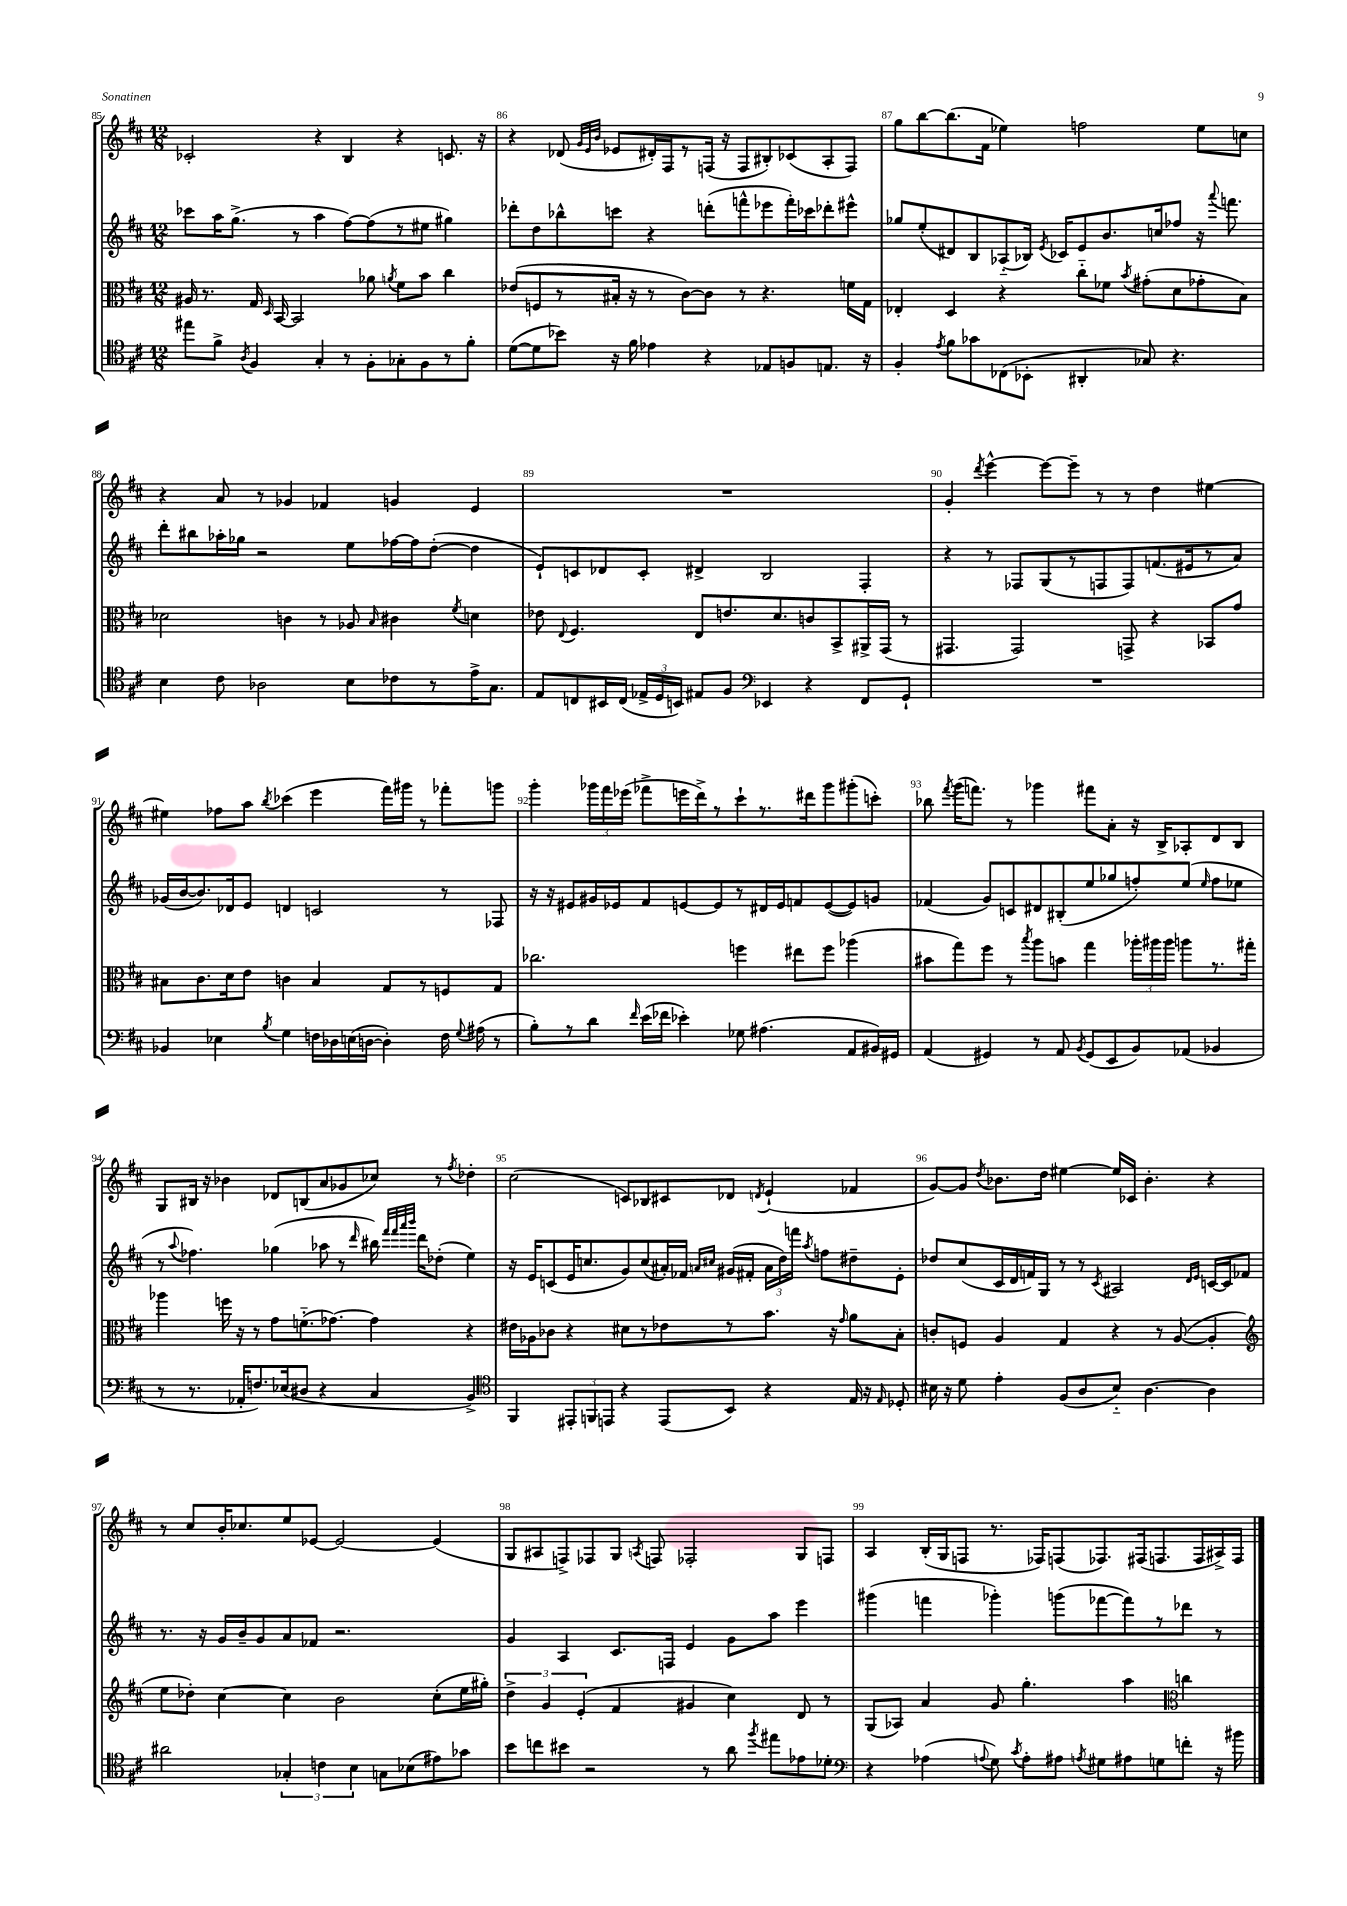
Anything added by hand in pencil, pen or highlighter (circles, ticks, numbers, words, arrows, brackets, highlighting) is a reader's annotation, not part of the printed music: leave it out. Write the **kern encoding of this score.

**kern	**kern	**kern	**kern
*part4	*part3	*part2	*part1
*staff4	*staff3	*staff2	*staff1
*clefC4	*clefC3	*clefG2	*clefG2
*k[f#c#]	*k[f#c#]	*k[f#c#]	*k[f#c#]
*M12/8	*M12/8	*M12/8	*M12/8
=85	=85	=85	=85
8ee#X\L	16A#X/	8ccc-X\L	2c-X'/
.	8.r	.	.
8f#^\J	.	16aa\K	.
.	.	(8.gg^\J	.
8qA/	.	.	.
4F#/	16G/	.	.
.	16qqD/	.	.
.	[16BB/	.	.
.	2BB/]	8r	.
4G'/	.	4aa\	4r
8r	.	[8ff#\L)	4B/
8F#'\L	8a-X\	(8ff#\]	.
.	8qan/	.	.
8G-X'\	8f#\L	8r	4r
8F#\	8b\J	8ee#X\J	.
8r	4cc#\	4gg#X\)	8.cn/
8f#'\J	.	.	.
.	.	.	16r
=86	=86	=86	=86
([8d\L	(8e-X/L	8ddd-X'\L	4r
8d\]	8Fn/	8dd\	.
8b-X\J)	8r	8bb-X^^\	(8d-X/
.	.	.	32qqg/LLL
.	.	.	32qqe/
.	.	.	32qqb/JJJ
16r	16B#X'/Jk	8cccn\J	8e-X/L
16f#\	16r	.	.
4e-X\	8r	4r	16d#X'/L)
.	.	.	16F#/J
.	[8c#\L)	.	8r
4r	8c#\J]	(8dddn'\L	(16Fn/Jk
.	.	.	16r
.	8r	8fffn^^\	8F/L
8E-X/L	4.r	8eee-X\	8B#X'/)
8Fn/	.	16fff'\L)	(8c-X/
.	.	16ccc-X\J	.
8.En/J	.	8ddd-X'\	8A'/
.	16fn\LL	8eee#X^^\J	8F/J)
16r	16G\JJ	.	.
=87	=87	=87	=87
4F#'/	4E-X'/	8gg-X/L	8gg\L
.	.	(8ee'/	[8bb\
8qe/	.	.	.
8f#\L	4D/	8d#X/)	(8.bb\]
8g-X\	.	8B/	.
.	.	.	16f#\Jk
(8C-X\	4r	(8A-X/	4ee-X\)
8BB-X'\J	.	16B-X/Jk)	.
.	.	8qe/	.
.	.	16c-X/KL	.
4AA#X'/	8cc#\L	8e/	2ffn\
.	8f-X\J	8.b/	.
.	8qb/	.	.
8G-X/)	(8g#X'\L	.	.
.	.	16ccn/k	.
4.r	8d\	8ff-X/J	.
.	8g-X'\	16r	8ee-\L
.	.	8qqaaa/	.
.	.	8.fffn\	.
.	8B\J)	.	8ccn\J
!!LO:LB:g=z
=88	=88	=88	=88
4B\	2d-X\	8ddd'\L	4r
.	.	8bb#X\	.
8c#\	.	16aa-X'\L	8a/
.	.	16gg-X\JJ	.
2A-X\	.	2r	8r
.	4cn\	.	4g-X/
.	8r	.	4f-X/
8B\L	8A-X/	8ee\L	.
.	16qqB/	.	.
8c-X\	4c#X\	[16ff-X\L	4gn/
.	.	16ff-\J]	.
8r	.	([8dd'\J	.
.	8qf#/	.	.
16e^\K	4dn\	4dd\]	4e/
8.G\J	.	.	.
=89	=89	=89	=89
8E/L	8e-X\	8e`/L)	1.r
.	8qqE/	.	.
8Cn/	4.F#/	8cn/	.
16BB#X/L	.	8d-X/	.
(16C/JJ	.	.	.
24E-X^/LL	.	8c'/J	.
24D/	.	.	.
24BBn/JJ)	.	.	.
8E#X/L	8E/L	4d#X^/	.
8F#/J	8.en/	.	.
*clefF4	*	*	*
4EE-X/	.	2B/	.
.	8.d/	.	.
4r	8cn/	.	.
.	8BB^/	.	.
8FF#/L	16AA#X^/L	4F#'/	.
.	(16GG/JJ	.	.
8GG`/J	8r	.	.
=90	=90	=90	=90
1.r	4.GG#X/	4r	4g'/
.	.	.	8qddd/
.	.	8r	[4eee^^\
.	2GG#/)	8F-X/L	.
.	.	(8G/	8eee\L_
.	.	8r	8eee~\J]
.	.	8Fn/	8r
.	8GGn^/	8F/)	8r
.	4r	(8.fn/	4dd\
.	.	16e#X/k	.
.	8BB-X/L	8r	[4ee#X\
.	8g/J	8a/J)	.
!!LO:LB:g=z
=91	=91	=91	=91
4BB-X/	8B#X\L	(16g-X/LL	4ee#X\]
.	.	[16b/J	.
.	8.c#\	8.b/])	.
4E-X\	.	.	8ff-X\L
.	16d\k	16d-X/k	.
.	8e\J	8e/J	8aa\J
8qB/	.	.	8qbb/
4G\	4cn\	4dn/	(4ccc-X\
16Fn\LL	4B#/	2cn/	4eee\
16D-X\	.	.	.
(16En\	.	.	.
[16Dn\JJ	.	.	.
4D'\])	8G/L	.	16fff#\LL)
.	.	.	16ggg#X\JJ
.	8r	.	8r
16F\	8Fn/	8r	8fff-X'\L
8qqG/	.	.	.
(16A#X\	.	.	.
8r	8G/J	8F-X/	8gggn\J
=92	=92	=92	=92
8B'\L)	2.cc-X\	16r	4ggg'\
.	.	16r	.
8r	.	8e#X/L	.
8d\J	.	16g#X/L	24ggg-X\LL
.	.	.	24fff#\
.	.	16e-X/J	.
.	.	.	(24eee-X\JJ
16qqf#/	.	.	.
(16e\LL	.	8f#/	8fff-X^\L
16f-X\JJ	.	.	.
4e-X'\)	.	[8en/	16eeen\L
.	.	.	16ddd^\J)
.	.	8e/]	8r
8G-X\	4ffn\	8r	8ccc#`\
(4.A#X\	.	16d#X/L	8.r
.	.	16e/J	.
.	8ee#X\L	8fn/	.
.	.	.	16ddd#X\k
.	8ff\J	([8e/	8ggg-\
8AA/L	(4aa-X\	8e/])	(8ggg#X'\
16BB#X/L)	.	8gn/J	8cccn'\J)
16GG#X/JJ	.	.	.
=93	=93	=93	=93
(4AA/	8b#X\L	(4f-X/	8bb-X\
.	.	.	8qfff#/
.	8gg\)	.	(16ggg\KL
.	.	.	8.fffn\J)
4GG#X/)	8ff#\J	8g/L)	.
.	8r	8cn/	8r
.	8qbb/	.	.
8r	8aa\L	8d#X/	4ggg-X\
8AA/	8bn\J	(8B#X'/	.
8qBB/	.	.	.
(8GG#/L	4gg\	8ee/	8fff#X\L
8EE/	.	8gg-X/	8a'\J
8BB/)	24aa-X'\LL	8ffn'/)	16r
.	24aa#X\	.	.
.	.	.	16B^/KL
.	24aa#\JJ	.	.
(8AA-X/J	8aan\L	(8ee/J	8A-X'/
.	.	16qqee/	.
4BB-X/	8.r	8ff\L	8d/
.	.	8ee-X\J	8B/J
.	16gg#X'\Jk	.	.
!!LO:LB:g=z
=94	=94	=94	=94
8r	4aa-X\	8r	8G/L
.	.	8qqaa/	.
8.r	.	4.ff-X\)	16B#X/Jk
.	.	.	16r
.	16ffn\	.	4b-X\
16AA-X'/KL	16r	.	.
8.Fn/)	8r	.	.
.	8g\L	(4gg-X\	8d-X/L
(16E-X/k	.	.	.
8D#X/J	(8.fn\	.	(8Bn/
4r	.	8aa-X\	8a/
.	[8.g-X\J)	.	.
.	.	8r	8g-X/
.	.	16qqddd/	.
4C#/	4g-\]	16bb#X\)	8cc-X/J)
.	.	32qqfff#/LLL	.
.	.	32qqfff#/	.
.	.	32qqaaa/	.
.	.	32qqbbb/JJJ	.
.	.	16ddd\KL	.
.	.	(8dd-X'\J	8r
.	.	.	8qff#/
4BB^/)	4r	4ee\)	4dd-X'\
=95	=95	=95	=95
*clefC4	*	*	*
4FF#/	16e#X\LL	16r	(2cc#\
.	16A-X\J	16e/KL	.
.	8c-X\J	(8cn/	.
12EE#X'/L	4r	16e/K	.
.	.	8.ccn/	.
12FFn/	.	.	.
12EEn/J	.	.	.
4r	8d#X\L	8g/)	8cn/L)
.	8r	(8cc/	8B-X/
(8EE/L	8e-X\	16a#X'/L)	8c#X/
.	.	16f-X/JJ	.
.	.	16qqan/LL	.
.	.	16qqcc#X/JJ	.
8BB/J)	8r	(16g#X/LL	8d-X/J
.	.	16f#X'/JJ	.
.	.	.	8qdn/
4r	8.b\J	24a\LL	(4e`/
.	.	24dd\)	.
.	.	24fffn\JJ	.
.	.	8qaa/	.
.	.	8ffn\L	.
.	16r	.	.
.	16qqg/	.	.
16E/	8a\L	8dd#X~\	4f-X/
16r	.	.	.
16qqE/	.	.	.
8D-X'/	8B'\J	8e'\J	.
=96	=96	=96	=96
16B#X\	8cn'/L	8dd-X/L	[8g/L)
16r	.	.	.
8d\	8Fn/J	(8cc#/	8g/J]
.	.	.	8qdd/
4e'\	4A/	16c#/L	8.b-X\L
.	.	16d/	.
.	.	16fn/)	.
.	.	16G/JJ	16dd\Jk
(8F#/L	4G/	8r	[4ee#X\
8A/	.	8r	.
.	.	8qc#/	.
8B#/J)	4r	2A#X/	16ee#/LL]
.	.	.	16c-X/JJ
[4.A\	.	.	4.b-'\
.	8r	.	.
.	([8A/	.	.
.	.	16qqd/LL	.
.	.	16qqe/JJ	.
4A\]	4A'/]	[16cn/LL	4r
.	.	16c/J]	.
.	.	8f-X/J	.
!!LO:LB:g=z
=97	=97	=97	=97
*	*clefG2	*	*
2a#X\	8ee\L	8.r	8r
.	8dd-X'\J)	.	8cc#/L
.	.	16r	.
.	[4cc#\	16g/LL	16b'/K
.	.	16b~/J	8.cc-X/
.	.	8g/	.
6G-X'/	4cc#\]	8a/	8ee/
.	.	8f-X/J	[8e-X/J
6cn\	.	.	.
.	2b\	2.r	2e-/_
6B\	.	.	.
8Gn\L	.	.	.
(8B-X\	.	.	.
8e#X\)	(8cc#'\L	.	(4e-/]
8g-X\J	16ee\L	.	.
.	16gg#X'\JJ)	.	.
=98	=98	=98	=98
8b\L	6dd^\	4g/	8G/L
8ccn\	.	.	8A#X/
.	6g/	.	.
8b#X\J	.	4A/	8Fn^/)
.	(6e'/	.	.
2r	.	.	8F-X/
.	4f#/	8.c#/L	8G/J
.	.	.	8qAn/
.	.	.	8Fn/
.	.	16Fn/Jk	.
.	4g#X/	4e/	2F-X'/
8r	.	.	.
8a\	4cc#\)	8g\L	.
8qff#/	.	.	.
8ee#X\L	.	8aa\J	.
8e-X\	8d/	4eee\	8G/L
8d-X'\J	8r	.	8Fn/J
=99	=99	=99	=99
*clefF4	*	*	*
4r	(8G/L	(4ggg#X\	4A/
.	8A-X/J)	.	.
(4A-X\	4a/	4fffn\	(16B'/LL
.	.	.	16G/J
.	.	.	8Fn/J
8qqAn/	.	.	.
8G\)	8g/	4ggg-X'\)	8.r
8qc#/	.	.	.
8A'\L	4.gg'\	.	.
.	.	.	16F-X/KL)
8A#X\J	.	(8gggn\L	(8Fn/
8qAn/	.	.	.
8G#X\L	.	[8fff-X\	8.F-X/)
8A#X\	4aa\	8fff-\])	.
.	.	.	(16F#X/k
8Gn\	.	8r	8.Fn/
*	*clefC3	*	*
8fn'\J	4ccn\	8ddd-X\J	.
.	.	.	16F/L
16r	.	8r	16A#X^/)
16b#X\	.	.	16F/JJ
==	==	==	==
*-	*-	*-	*-
